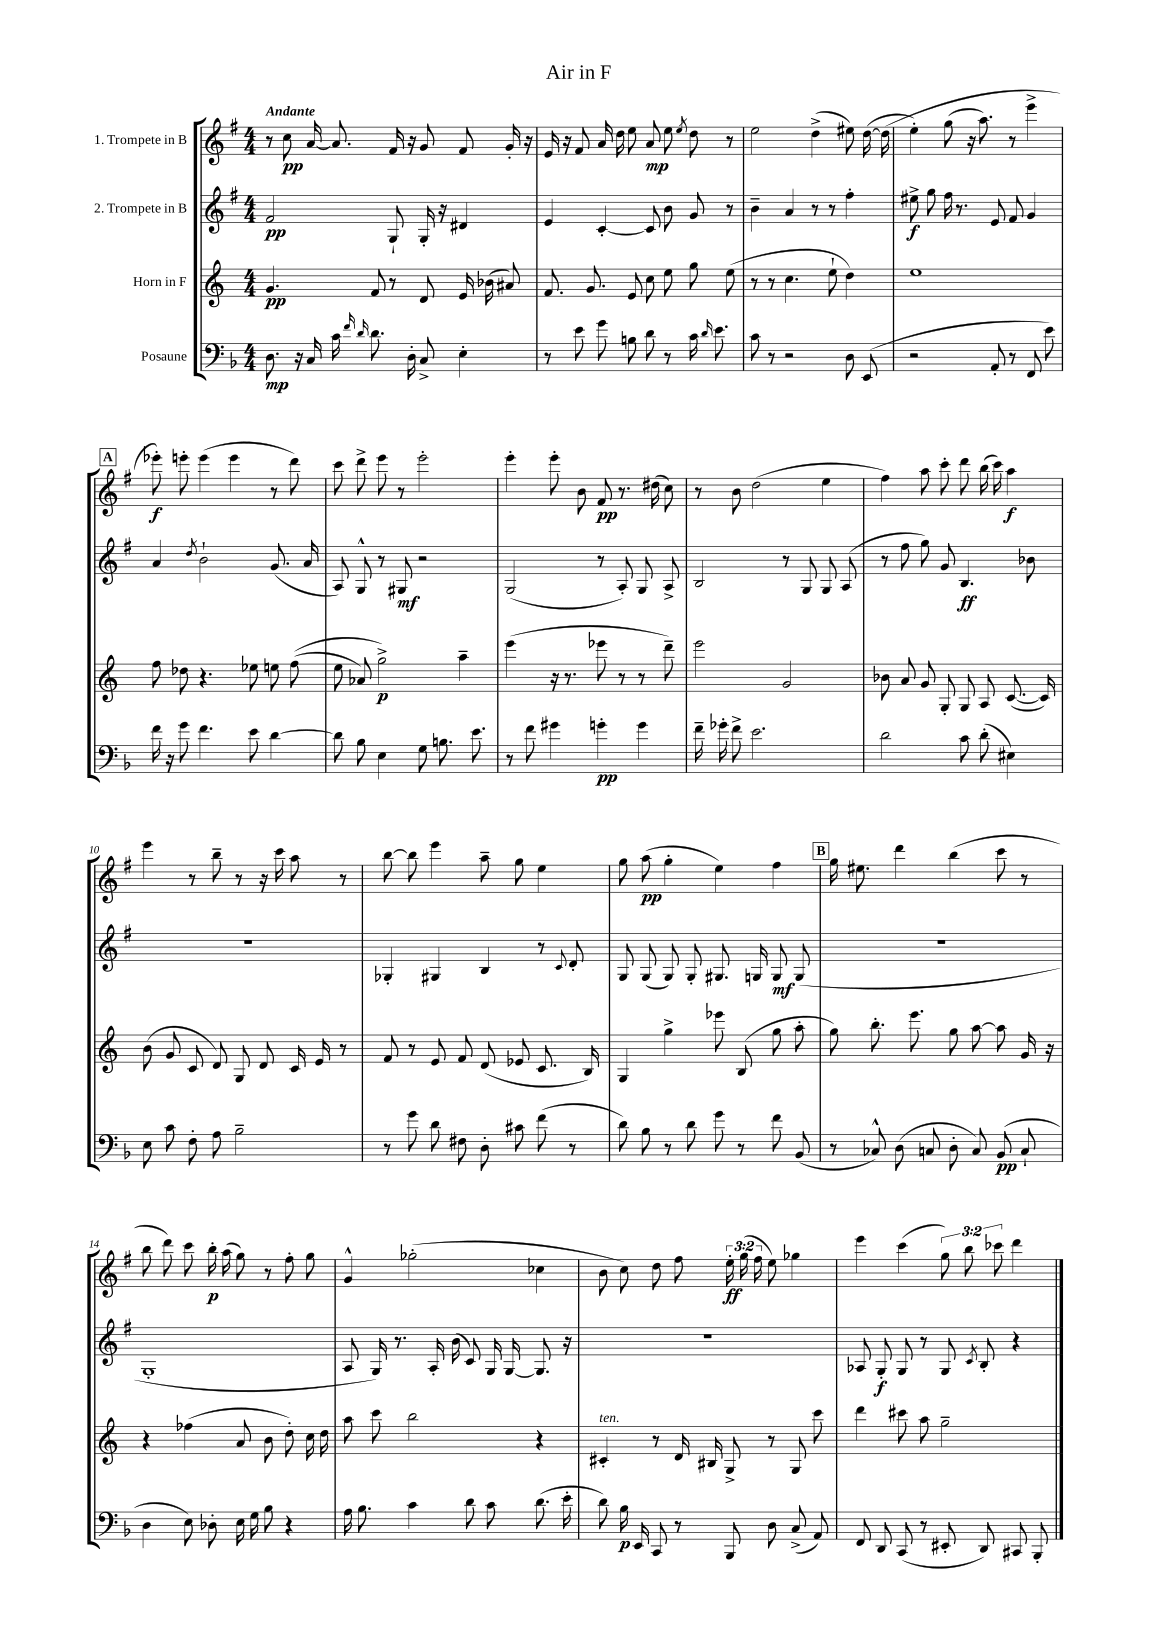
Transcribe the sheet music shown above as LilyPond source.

\header { title = "Air in F" }
<<
\new StaffGroup <<
\new Staff = "s0" \with { instrumentName = "1. Trompete in B" } {
    \clef treble \key g \major \numericTimeSignature \time 4/4 \override Staff.TupletNumber.text = #tuplet-number::calc-fraction-text \tempo "Andante"
    \autoBeamOff r8 c''8\pp a'16~ a'8. fis'16 r16 g'8 fis'8 g'16-. r16 |
    e'16 r16 fis'8 a'16 d''16 e''8 a'8\mp e''8 \acciaccatura { e''8 } d''8 r8 |
    e''2 d''4->( eis''8) d''16~( d''16\( |
    e''4-.) g''8( r16 a''8.) r8 e'''4-> |
    \mark \markup { \box "A" } ees'''8-.\f\) e'''8-. e'''4( e'''4 r8 d'''8) |
    c'''8 d'''8-> e'''8 r8 e'''2-. |
    e'''4-. e'''8-. b'8 fis'8\pp r8. dis''16( c''8) |
    r8 b'8 d''2( e''4 |
    fis''4) a''8 c'''8-. d'''8 b''16( c'''16) a''4\f |
    e'''4 r8 b''8-- r8 r16 c'''16 a''8 r8 |
    b''8~ b''8 e'''4 a''8-- g''8 e''4 |
    g''8 a''8\pp( g''4-. e''4) fis''4 |
    \mark \markup { \box "B" } g''16 eis''8. d'''4 b''4( c'''8 r8 |
    b''8 d'''8) c'''8 b''16-.\p a''16( g''8) r8 fis''8-. g''8 |
    g'4-^ ges''2-.( ces''4 |
    b'8 c''8) d''8 fis''8 \tuplet 3/2 { e''16-.\ff g''16( fis''16 } e''8) ges''4 |
    e'''4 c'''4( \tuplet 3/2 { g''8) b''8 ces'''8 } d'''4 \bar "|." |
}
\new Staff = "s1" \with { instrumentName = "2. Trompete in B" } {
    \clef treble \key g \major \numericTimeSignature \time 4/4
    \autoBeamOff fis'2\pp g8-! g16-. r16 dis'4 |
    e'4 c'4~-. c'8 b'8 g'8 r8 |
    b'4-- a'4 r8 r8 fis''4-. |
    eis''8->\f g''8 fis''16 r8. e'8 fis'8 g'4 |
    \mark \markup { \box "A" } a'4 \acciaccatura { d''8 } b'2-! g'8.( a'16 |
    a8) g8-^ r8 gis8\mf r2 |
    g2( r8 a8-.) g8 a8-> |
    b2 r8 g8 g8 a8( |
    r8 fis''8 g''8) g'8 b4.\ff bes'8 |
    R1 |
    ges4-. gis4 b4 r8 \appoggiatura { c'8 } d'8-. |
    g8 g8( g8) g8-. gis8. g16 g8\mf g8( |
    \mark \markup { \box "B" } R1 |
    g1-. |
    a8 g16) r8. a16-. b'16( c'8) g16 g16~ g8. r16 |
    r1 |
    aes8 g8-.\f g8 r8 g8 \acciaccatura { c'8 } b8-. r4 \bar "|." |
}
\new Staff = "s2" \with { instrumentName = "Horn in F" } {
    \clef treble \key c \major \numericTimeSignature \time 4/4
    \autoBeamOff g'4.\pp f'8 r8 d'8 e'16 bes'16( ais'8) |
    f'8. g'8. e'8 c''8 e''8 g''8 e''8( |
    r8 r8 c''4. e''8-! d''4) |
    e''1 |
    \mark \markup { \box "A" } f''8 des''8 r4. ees''8 e''8 f''8(\( |
    e''8 aes'8) g''2->\p\) a''4-- |
    e'''4( r16 r8. ees'''8 r8 r8 d'''8--) |
    e'''2 g'2 |
    bes'8 a'8 g'8 g8-. g8 a8 c'8.~( c'16) |
    b'8( g'8 c'8 d'8) g8 d'8 c'16 e'16 r8 |
    f'8 r8 e'8 f'8 d'8( ees'8 c'8. b16) |
    g4 g''4-> ees'''8 b8( g''8 a''8-. |
    \mark \markup { \box "B" } g''8) b''8.-. e'''8. g''8 a''8~ a''8 g'16 r16 |
    r4 fes''4( a'8 b'8 d''8-.) c''16 d''16 |
    a''8 c'''8 b''2 r4 |
    cis'4-.^\markup { \italic "ten." } r8 d'16 bis16 g8-> r8 g8 c'''8 |
    d'''4 cis'''8 a''8 g''2-- \bar "|." |
}
\new Staff = "s3" \with { instrumentName = "Posaune" } {
    \clef bass \key f \major \numericTimeSignature \time 4/4
    \autoBeamOff d8.\mp r16 c16 c'16 \grace { f'16 d'16 } d'8. d16-. c8-> e4-. |
    r8 e'8 g'8 b8 d'8 r8 c'16 \grace { d'16 } e'8. |
    c'8 r8 r2 d8 e,8( |
    r2 a,8-. r8 f,8 e'8) |
    \mark \markup { \box "A" } f'16 r16 g'8 f'4. e'8 d'4~ |
    d'8 bes8 e4 g8 b8. e'8. |
    r8 f'8 gis'4 g'4-.\pp g'4 |
    f'16-- ges'16-. f'8-> e'2. |
    d'2 c'8 d'8-.( eis4) |
    e8 c'8 f8-. a8 bes2-- |
    r8 g'8 d'8 fis8 d8-. cis'8 f'8( r8 |
    d'8) bes8 r8 d'8 g'8 r8 f'8 bes,8( |
    \mark \markup { \box "B" } r8 ces8-^) d8( c8 d8-. c8) bes,8\pp( c8-! |
    d4 e8) des8-. e16 g16 bes8 r4 |
    a16 bes8. c'4 d'8 c'8 d'8.( e'16-. |
    d'8) bes16\p e,16 c,8 r8 bes,,8 d8 c8->( a,8) |
    f,8 d,8 c,8( r8 eis,8-. d,8) cis,8 bes,,8-. \bar "|." |
}
>>
>>
